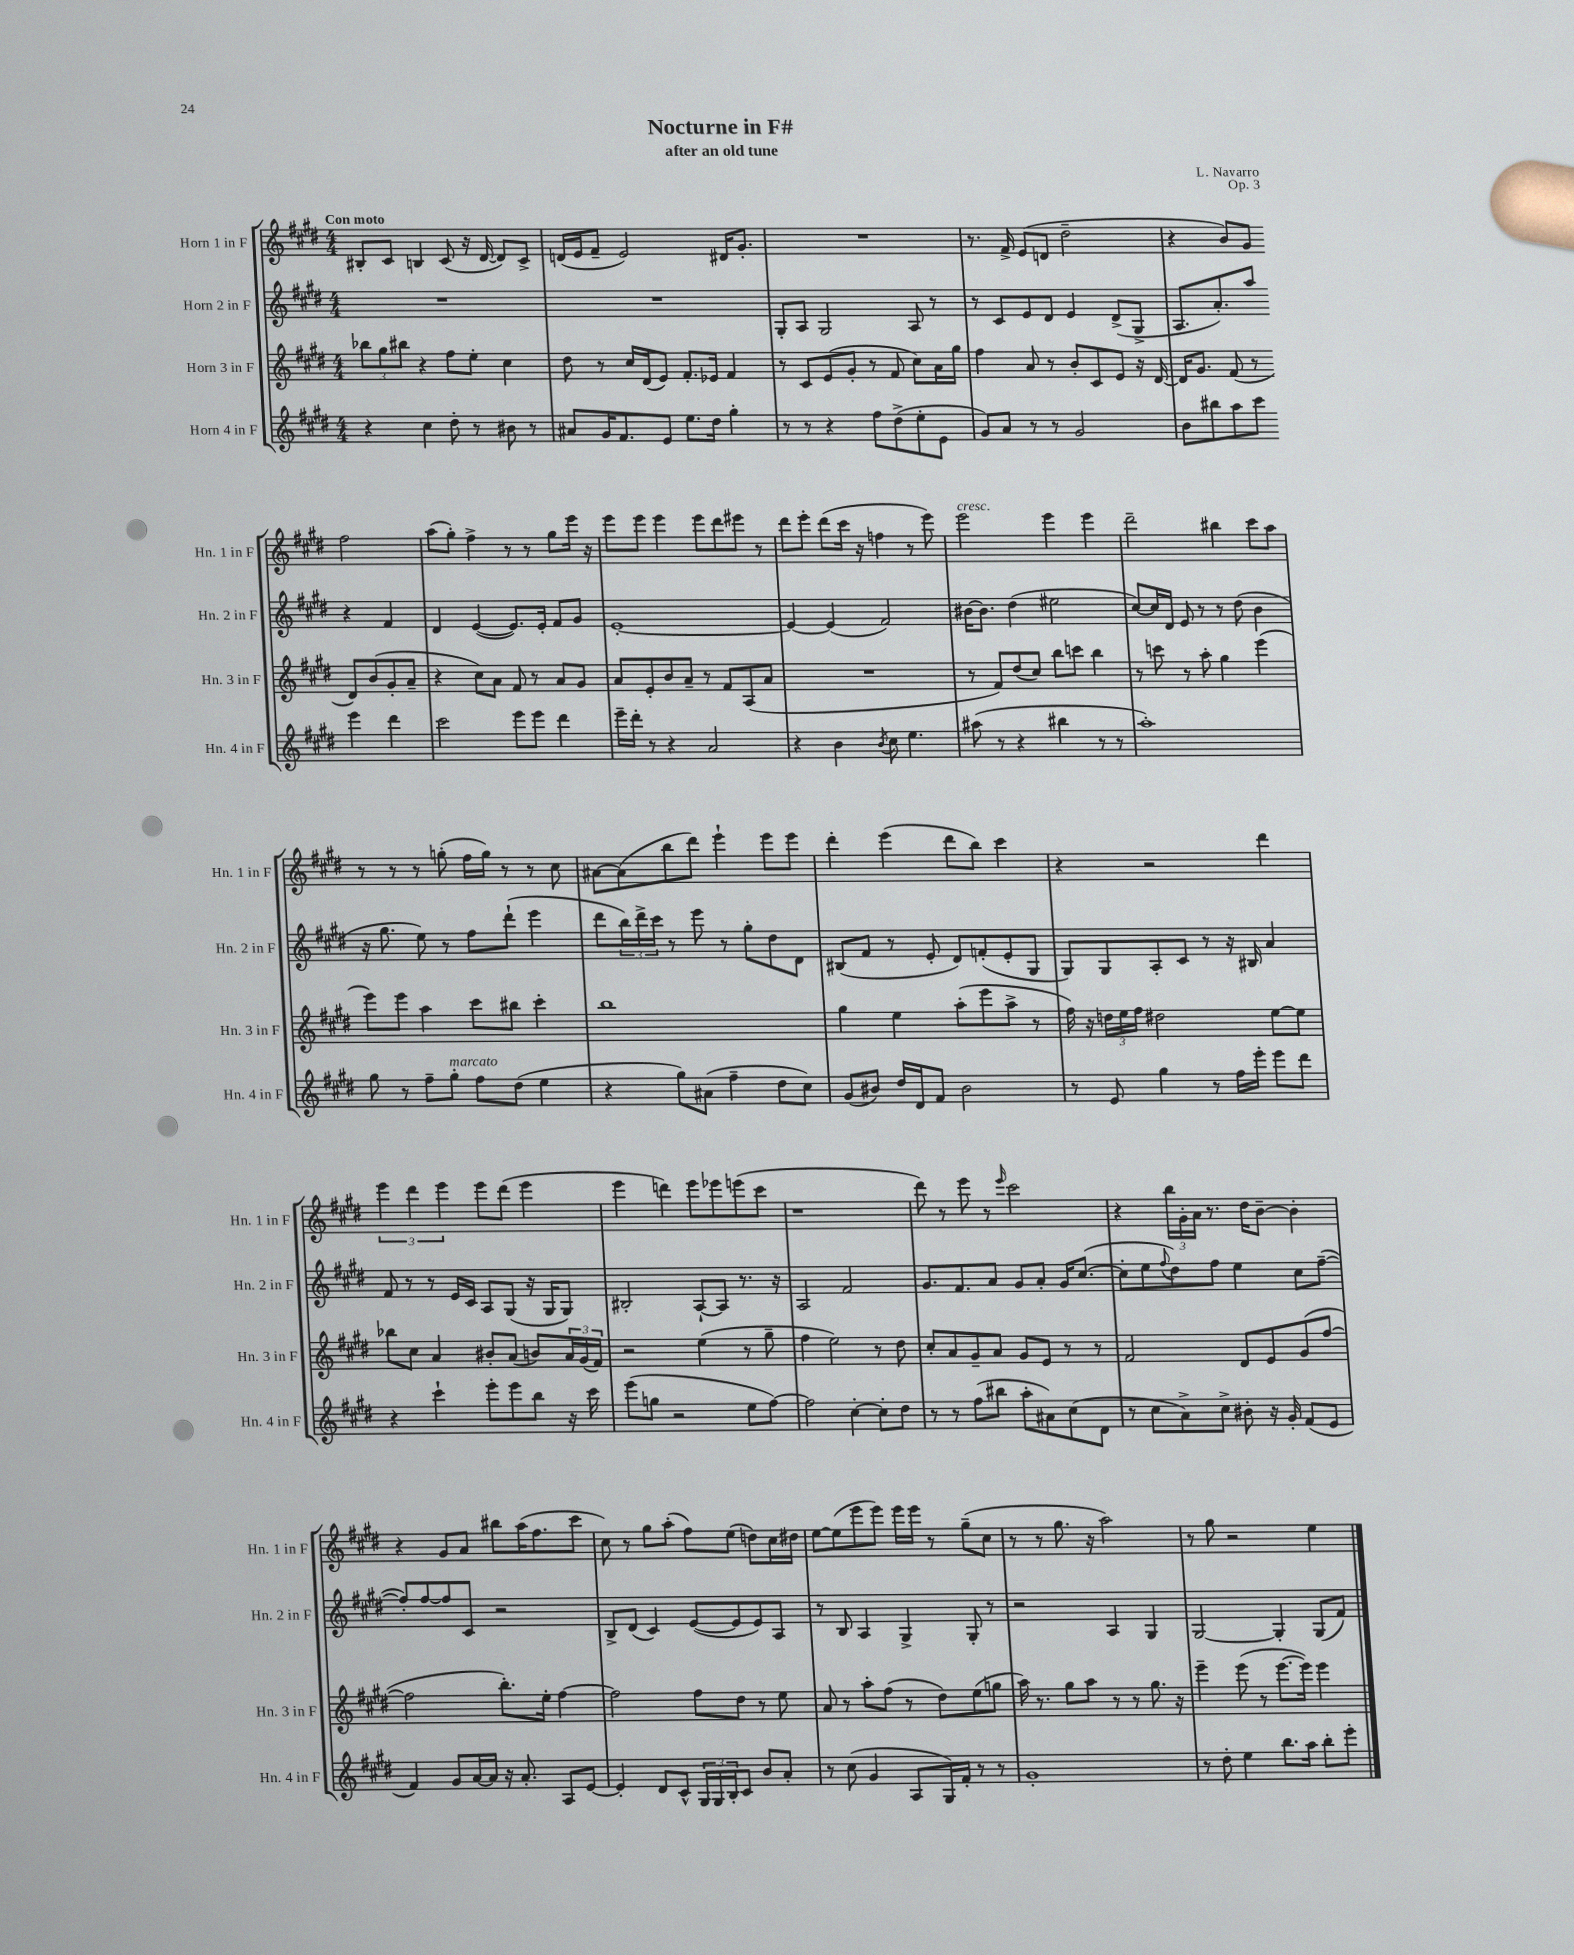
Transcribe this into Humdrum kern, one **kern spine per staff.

**kern	**kern	**kern	**kern
*part4	*part3	*part2	*part1
*staff4	*staff3	*staff2	*staff1
*I"Horn 4 in F	*I"Horn 3 in F	*I"Horn 2 in F	*I"Horn 1 in F
*I'Hn. 4 in F	*I'Hn. 3 in F	*I'Hn. 2 in F	*I'Hn. 1 in F
*clefG2	*clefG2	*clefG2	*clefG2
*k[f#c#g#d#]	*k[f#c#g#d#]	*k[f#c#g#d#]	*k[f#c#g#d#]
*M4/4	*M4/4	*M4/4	*M4/4
=1	=1	=1	=1
!	!	!	!LO:TX:a:B:t=Con moto
4r	12bb-X\L	1r	8B#X'/L
.	12gg#\	.	.
.	.	.	8c#/J
.	12bb#X\J	.	.
4cc#\	4r	.	4Bn/
8dd#'\	8ff#\L	.	(8c#/
8r	8ee'\J	.	16r
.	.	.	[16d#/
8b#X\	4cc#\	.	8d#/L])
8r	.	.	8c#^/J
=2	=2	=2	=2
8a#X/L	8dd#\	1r	(16dn/LL
.	.	.	16e/J
16g#/K	8r	.	8f#~/J
8.f#/	.	.	.
.	16cc#/LL	.	2e/)
.	(16d#/J	.	.
8e/J	8e/J)	.	.
8.ee\L	8.f#'/L	.	.
16dd#\Jk	16e-X/Jk	.	.
4gg#'\	4f#/	.	16d#X/KL
.	.	.	8.g#'/J
=3	=3	=3	=3
8r	8r	8G#'/L	1r
8r	8c#/L	8A/J	.
4r	(8e/	2G#/	.
.	8g#'/J	.	.
8ff#\L	8r	.	.
(8dd#^\	8f#/	.	.
8ee'\	8cc#\L)	8A/	.
8e\J	16a\L	8r	.
.	16gg#\JJ	.	.
=4	=4	=4	=4
8g#/L)	4ff#\	8r	8.r
8a/J	.	8c#/L	.
.	.	.	16f#^/
8r	8a/	8e/	(8e/L
8r	8r	8d#/J	8dn/J
2g#/	8b'/L	4e/	2dd#~\
.	8c#/	.	.
.	8e/J	(8d#^/L	.
.	16r	8G#^/J	.
.	[16d#/	.	.
=5	=5	=5	=5
8b\L	16d#/KL]	8.A/L	4r
.	8.g#/J	.	.
8bb#X\	.	.	.
.	.	8.a'/)	.
8aa\	(8f#/	.	8b/L)
8ccc#\J	8r	8aa/J	8g#/J
4eee\	8d#/L)	4r	2ff#\
.	(8b/	.	.
4ddd#\	8g#'/	4f#/	.
.	8a~/J	.	.
!!LO:LB:g=z
=6	=6	=6	=6
2ccc#\	4r	4d#/	(8aa\L
.	.	.	8gg#'\J)
.	8cc#\L)	([4e/	4ff#^\
.	8a\J	.	.
8eee\L	8f#/	8.e/L])	8r
8eee\J	8r	.	8r
.	.	16e'/Jk	.
4ddd#\	8a/L	8f#/L	8gg#\L
.	8g#/J	8g#/J	16eee\Jk
.	.	.	16r
=7	=7	=7	=7
16eee~\LL	8a/L	[1e'	8eee\L
16ddd#'\JJ	.	.	.
8r	8e'/	.	8eee\J
4r	8b/	.	4eee\
.	8a~/J	.	.
2a/	8r	.	8eee\L
.	8f#/L	.	8ddd#\
.	(8A/	.	8eee#X\J
.	8a/J	.	8r
=8	=8	=8	=8
4r	1r	4e/_	8ddd#\L
.	.	.	8eee'\J
4b\	.	(4e/]	(8ddd#\L
.	.	.	16ccc#\Jk
.	.	.	16r
8qb/	.	.	.
8cc#\	.	2f#/)	4ffn\
4.ee\	.	.	.
.	.	.	8r
.	.	.	8eee\)
=9	=9	=9	=9
!	!	!	!LO:TX:a:i:t=cresc.
(8aa#X\	8r	[16b#X\KL	2eee\
.	.	8.b#\J]	.
8r	8f#/L)	.	.
4r	(8dd#/	(4dd#\	.
.	8cc#/J)	.	.
4bb#X\	8bb\L	2ee#X\	4eee\
.	8cccn\J	.	.
8r	4bb\	.	4eee\
8r	.	.	.
=10	=10	=10	=10
1aa')	8r	[8cc#/L)	2ddd#~\
.	8cccn\	16cc#/L]	.
.	.	16d#/JJ	.
.	8r	8e/	.
.	8aa'\	8r	.
.	4gg#\	8r	4bb#X\
.	.	(8dd#\	.
.	(4eee\	4b\	8ccc#\L
.	.	.	8aa\J
!!LO:LB:g=z
=11	=11	=11	=11
8gg#\	8eee\L)	16r	8r
.	.	8.gg#\	.
8r	8eee\J	.	8r
8ff#~\L	4aa\	8ee\)	8r
!LO:TX:a:i:t=marcato	!	!	!
8gg#'\J	.	8r	(8ggn'\
8ff#\L	8ccc#\L	8ff#\L	16ff#\LL
.	.	.	16gg\JJ)
(8dd#\J	8bb#X\J	(8ddd#`\J	8r
4ee\	4ccc#'\	4eee\	8r
.	.	.	8cc#\
=12	=12	=12	=12
4r	1bb	8ddd#\L	[8a#X\L
.	.	24bb\L)	(8a#\]
.	.	24ddd#^\	.
.	.	24ccc#\JJ	.
8gg#\L)	.	8r	8bb\
(8a#X\J	.	8eee\	8ddd#\J)
4ff#~\	.	8r	4eee`\
.	.	8gg#'\L	.
8dd#\L	.	8dd#\	8eee\L
8cc#\J)	.	8d#\J	8eee\J
=13	=13	=13	=13
(8g#/L	4gg#\	(8B#X/L	4ddd#'\
8b#X/J)	.	8f#/J	.
16dd#/LL	4ee\	8r	(4eee\
16d#/J	.	.	.
8f#/J	.	8e'/	.
2b#\	(8aa'\L	8d#/L)	8ddd#\L
.	8eee\	(8fn'/	8bb\J)
.	8aa^\J	8e'/	4ccc#\
.	8r	8G#/J	.
=14	=14	=14	=14
8r	16ff#\)	8G#/L)	4r
.	16r	.	.
8e/	24ddn\LL	8G#/	.
.	24ee\	.	.
.	24ff#\JJ	.	.
4gg#\	2dd#X\	8A'/	2r
.	.	8c#/J	.
8r	.	8r	.
16ff#\LL	.	16r	.
16eee'\JJ	.	16B#X/	.
8eee\L	[8ee\L	4a/	4ddd#\
8ddd#\J	8ee\J]	.	.
!!LO:LB:g=z
=15	=15	=15	=15
4r	8bb-X\L	8f#/	6eee\
.	8cc#\J	8r	.
.	.	.	6ddd#\
4ccc#`\	4a/	8r	.
.	.	.	6eee\
.	.	16e/LL	.
.	.	16c#/JJ	.
8eee'\L	8b#X'/L	8A/L	8eee\L
8eee\	(8a/J	(8G#/J	(8ddd#\J
8bb\J	8bn/L)	16r	4eee\
.	.	16G#/KL	.
16r	24a/L	8G#/J)	.
.	(24g#/	.	.
16ccc#\	.	.	.
.	24f#/JJ)	.	.
=16	=16	=16	=16
(8eee\L	2r	2B#X'/	4eee\
8ggn\J	.	.	.
2r	.	.	4dddn\)
.	(4ee\	[8A`/L	8eee\L
.	.	8A/J]	8eee-X\
8ee\L	8r	8.r	(8eeen\
[8ff#\J)	8gg#~\	.	8ccc#\J
.	.	16r	.
=17	=17	=17	=17
2ff#\]	4ff#\	2A/	1r
.	2ee\)	.	.
[4cc#'\	.	2f#/	.
8cc#'\L]	8r	.	.
8dd#\J	8dd#\	.	.
=18	=18	=18	=18
8r	8cc#'/L	8.g#/L	8ddd#\)
8r	8a/	.	8r
.	.	8.f#/	.
(8ff#\L	8g#~/	.	8eee\
8bb#X\J	8a/J	8a/J	8r
.	.	.	16qqeee/
8aa'\L	8g#/L	8g#/L	2ccc#\
8a#X\)	8e/J	8a'/J	.
(8cc#\	8r	16g#/KL	.
.	.	([8.cc#/J	.
8d#\J	8r	.	.
=19	=19	=19	=19
8r	2f#/	8cc#'\L]	4r
8cc#\L	.	8ee\	.
.	.	8qqff#/	.
8a^\)	.	8dd#\)	24bb\LL
.	.	.	24g#'\
.	.	.	24a\JJ
8cc#^\J	.	8ff#\J	8.r
8b#X'\	8d#/L	4ee\	.
.	.	.	16dd#\KL
16r	8e/	.	[8b~\J
16g#'/	.	.	.
(8f#/L	(8g#/	8cc#\L	4b'\]
8e/J	[8ff#/J	([8ff#~\J	.
!!LO:LB:g=z
=20	=20	=20	=20
4f#/)	2ff#\]	8ff#'/L])	4r
.	.	[8ff#/	.
8g#/L	.	8ff#/]	8g#/L
[16a/L	.	8c#/J	8a/J
16a/JJ]	.	.	.
16r	8.bb'\L)	2r	8bb#X\L
8.a'/	.	.	.
.	.	.	(16aa\K
.	16ee'\Jk	.	8.ff#\
8A/L	[4ff#\	.	.
[8e/J	.	.	8ccc#\J
=21	=21	=21	=21
4e'/]	2ff#\]	8B^/L	8cc#\)
.	.	(8d#/J	8r
8d#/L	.	4c#/)	8gg#\L
8c#^^/J	.	.	(8aa'\J
24G#/LL	8ff#\L	([8e/L	8ff#\L)
24G#/	.	.	.
24B'/J	.	.	.
8c#/J	8dd#\J	8e/]	(8ee\J
8b/L	8r	8e/)	8ddn\L)
8a'/J	8ee\	8A/J	16cc#\L
.	.	.	16dd#X\JJ
=22	=22	=22	=22
8r	8a/	8r	[8ee\L
(8cc#\	8r	8B/	(8ee\]
4g#/	8aa'\L	4A/	8eee\
.	(8ff#\J	.	8eee\J)
8A/L	8r	4G#^/	16eee\LL
.	.	.	16eee\JJ
16G#/L)	8dd#\L)	.	8r
16f#'/JJ	.	.	.
8r	(8ee\	8G#'/	(8gg#~\L
8r	8ggn\J	8r	8cc#\J
=23	=23	=23	=23
1g#'	16aa\)	2r	8r
.	8.r	.	.
.	.	.	8r
.	8gg#\L	.	8.gg#\
.	8aa\J	.	.
.	.	.	16r
.	8r	4A/	2aa\)
.	8r	.	.
.	8.gg#\	4G#/	.
.	16r	.	.
=24	=24	=24	=24
8r	4eee~\	[2G#/	8r
8dd#'\	.	.	8gg#\
4ee\	(8eee\	.	2r
.	8r	.	.
8.bb\L	[8.eee\L	4G#'/]	.
16aa\Jk	16eee\Jk])	.	.
8bb'\L	4eee\	(8G#/L	4ee\
8eee'\J	.	8f#/J)	.
==	==	==	==
*-	*-	*-	*-
